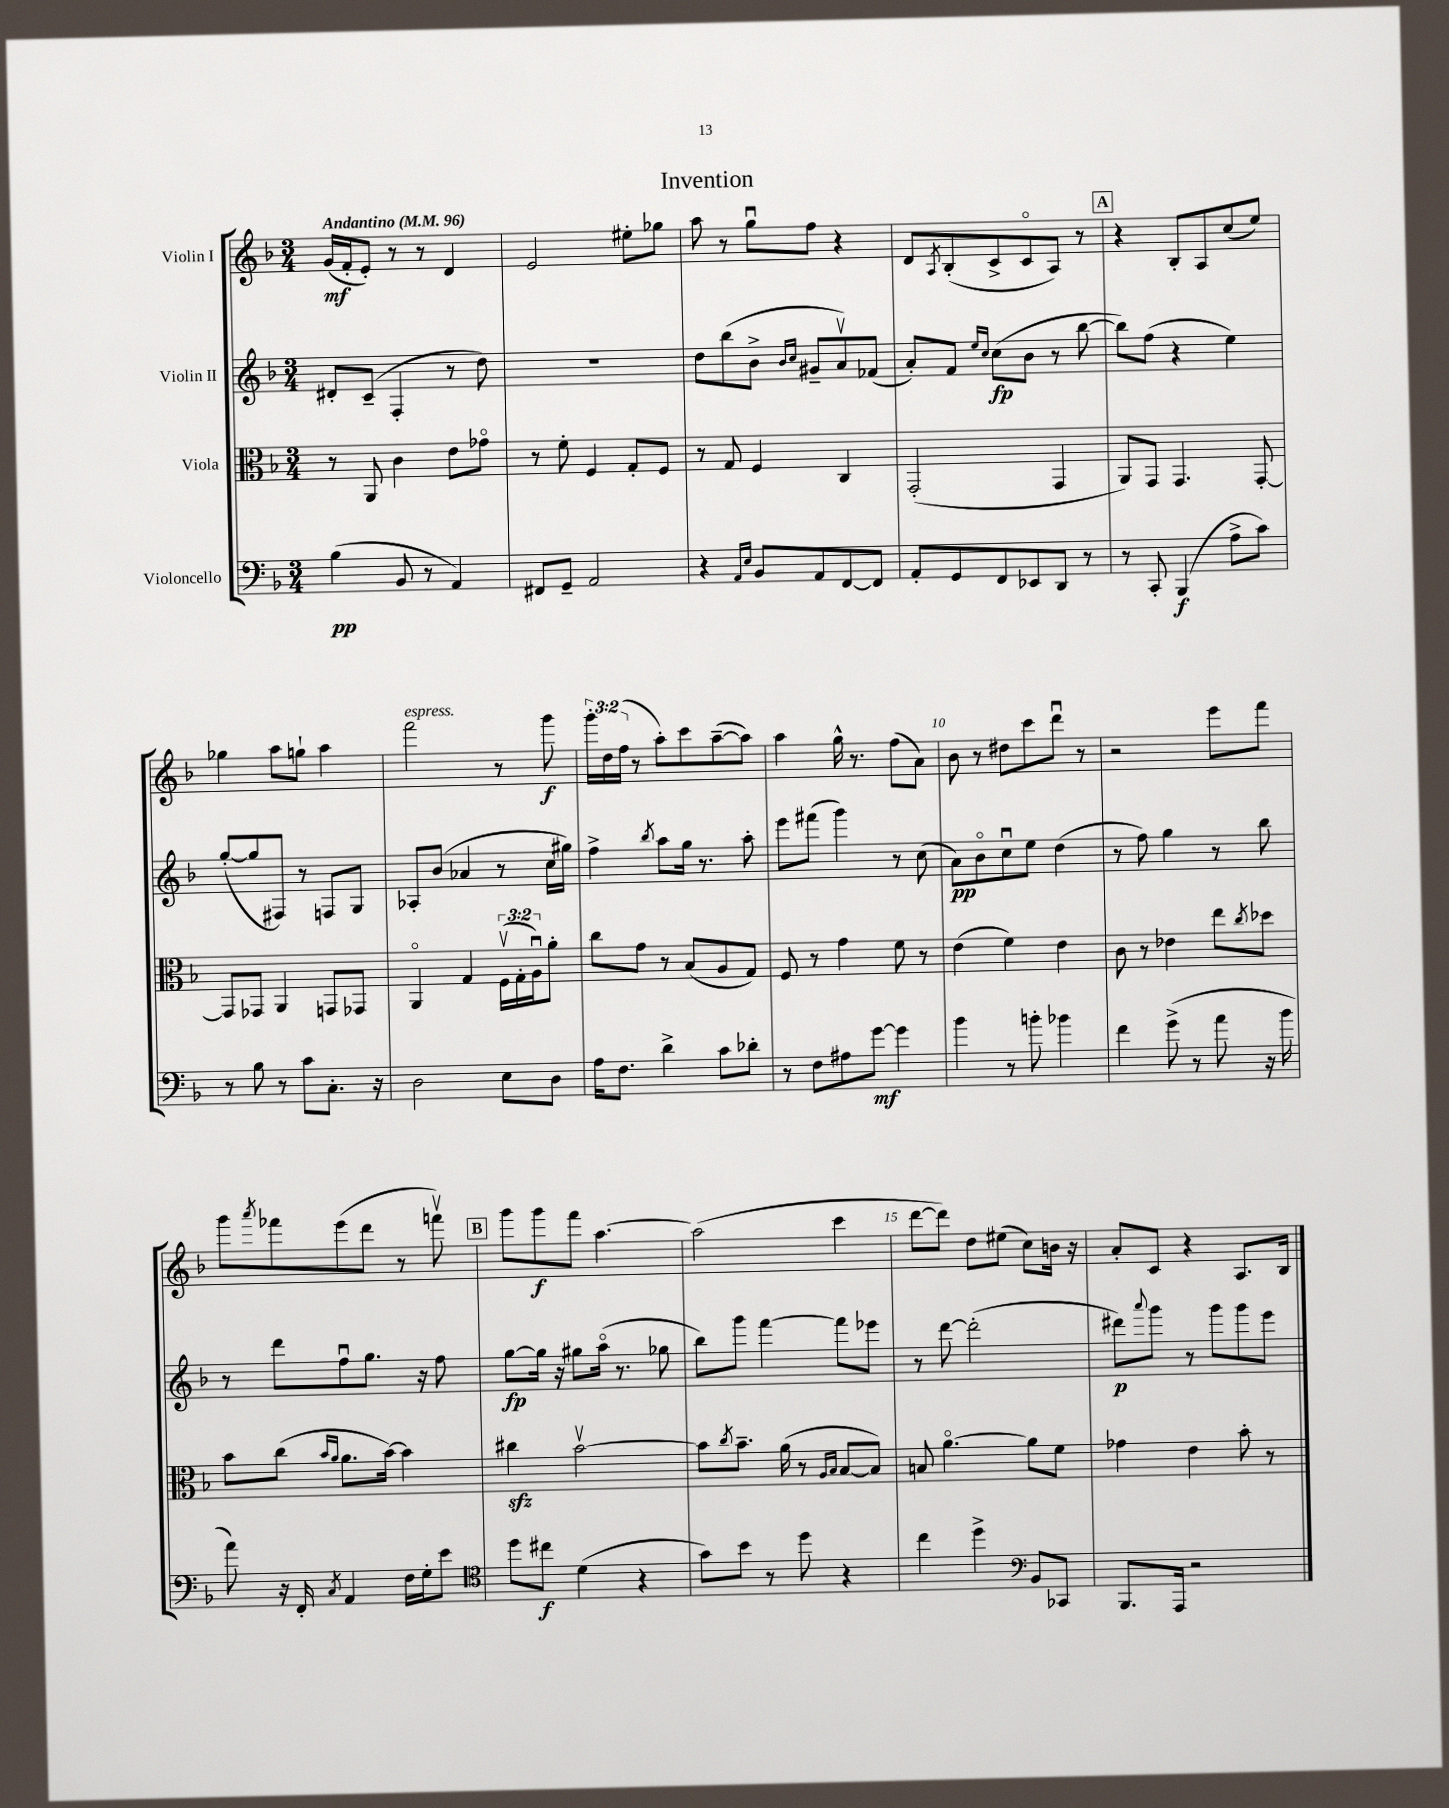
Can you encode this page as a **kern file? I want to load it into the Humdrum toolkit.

**kern	**dynam	**kern	**kern	**dynam	**kern	**dynam
*part4	*part4	*part3	*part2	*part2	*part1	*part1
*staff4	*staff4	*staff3	*staff2	*staff2	*staff1	*staff1
*I"Violoncello	*	*I"Viola	*I"Violin II	*	*I"Violin I	*
*clefF4	*	*clefC3	*clefG2	*	*clefG2	*
*k[b-]	*	*k[b-]	*k[b-]	*	*k[b-]	*
*M3/4	*	*M3/4	*M3/4	*	*M3/4	*
*MM96	*	*MM96	*MM96	*	*MM96	*
=1	=1	=1	=1	=1	=1	=1
!	!	!	!	!	!LO:TX:a:B:t=Andantino	!
(4B-\	pp	8r	8d#X'/L	.	(16g/LL	mf
.	.	.	.	.	16f'/J	.
.	.	8AA/	(8c~/J	.	8e'/J)	.
8BB-/	.	4c\	4F'/	.	8r	.
8r	.	.	.	.	8r	.
4AA/)	.	8e\L	8r	.	4d/	.
.	.	8g-X\J	8dd\)	.	.	.
=2	=2	=2	=2	=2	=2	=2
8FF#X/L	.	8r	2.r	.	2e/	.
8GG~/J	.	8f'\	.	.	.	.
2AA/	.	4F/	.	.	.	.
.	.	8G'/L	.	.	8ee#X'\L	.
.	.	8F/J	.	.	8gg-X\J	.
=3	=3	=3	=3	=3	=3	=3
4r	.	8r	8dd\L	.	8aa\	.
.	.	8G/	(8bb-\	.	8r	.
16qqAA/LL	.	.	.	.	.	.
16qqE/JJ	.	.	.	.	.	.
8BB-/L	.	4F/	8b-^\J	.	8ggu\L	.
.	.	.	16qqb-/LL	.	.	.
.	.	.	16qqcc/JJ	.	.	.
8AA/	.	.	8g#X~/L	.	8ff\J	.
[8FF/	.	4C/	8av/)	.	4r	.
8FF/J]	.	.	(8f-X/J	.	.	.
=4	=4	=4	=4	=4	=4	=4
8AA'/L	.	(2GG'/	8a'/L)	.	8d/L	.
.	.	.	.	.	8qA/	.
8GG/	.	.	8f/J	.	(8B-'/	.
.	.	.	16qqee/LL	.	.	.
.	.	.	16qqcc/JJ	.	.	.
8FF/	.	.	(8cc\L	fp	8c^/	.
8EE-X/	.	.	8b-\J	.	8c/	.
8DD/J	.	4GG/	8r	.	8A/J)	.
8r	.	.	[8bb-\	.	8r	.
!!LO:REH:place=s1:t=A
=5	=5	=5	=5	=5	=5	=5
8r	.	8AA/L)	8bb-\L])	.	4r	.
8CC'/	.	8GG/J	(8ff\J	.	.	.
(4BBB-/	f	4.GG/	4r	.	8B-'/L	.
.	.	.	.	.	8A/	.
8A^\L	.	.	4ee\)	.	(8cc/	.
8c\J)	.	[8GG'/	.	.	8ee/J)	.
!!LO:LB:g=z
=6	=6	=6	=6	=6	=6	=6
8r	.	8GG/L]	([8gg'/L	.	4gg-X\	.
8B-\	.	8GG-X/J	8gg/]	.	.	.
8r	.	4AA/	8F#X/J)	.	8aa\L	.
8c\L	.	.	8r	.	8ggn`\J	.
8.C'\J	.	8GGn/L	8Fn/L	.	4aa\	.
.	.	8GG-X/J	8G/J	.	.	.
16r	.	.	.	.	.	.
=7	=7	=7	=7	=7	=7	=7
!	!	!	!	!	!LO:TX:a:i:t=espress.	!
2D\	.	4AA/	8A-X'/L	.	2fff\	.
.	.	.	(8b-/J	.	.	.
.	.	4G/	4a-X/	.	.	.
8E\L	.	(24Fv\LL	8r	.	8r	.
.	.	24G'\	.	.	.	.
.	.	24Au\J)	.	.	.	.
8D\J	.	8a'\J	16cc\LL	.	8ggg\	f
.	.	.	16gg#X\JJ)	.	.	.
=8	=8	=8	=8	=8	=8	=8
16A\KL	.	8cc\L	4ff^\	.	24ggg'\LL	.
.	.	.	.	.	24dd\	.
8.F\J	.	.	.	.	.	.
.	.	.	.	.	(24ff\JJ	.
.	.	8g\J	.	.	8r	.
.	.	.	8qbb-/	.	.	.
4d^\	.	8r	8aa\L	.	8aa'\L)	.
.	.	(8B-/L	16gg\Jk	.	8ccc\	.
.	.	.	8.r	.	.	.
8c\L	.	8A/	.	.	([8aa~\	.
8d-X'\J	.	8G/J)	8aa'\	.	8aa\J])	.
=9	=9	=9	=9	=9	=9	=9
8r	.	8F/	8eee\L	.	4aa\	.
8F\L	.	8r	(8fff#X\J	.	.	.
8A#X\	.	4g\	4ggg\)	.	16gg^^\	.
.	.	.	.	.	8.r	.
[8g\J	mf	.	.	.	.	.
4g\]	.	8f\	8r	.	(8ff\L	.
.	.	8r	(8cc\	.	8a\J)	.
=10	=10	=10	=10	=10	=10	=10
4b-\	.	(4e\	8a\L)	pp	8b-\	.
.	.	.	8b-\	.	8r	.
8r	.	4f\)	8ccu\	.	8dd#X\L	.
8bn'\	.	.	8ee\J	.	8ccc\	.
4b-X\	.	4e\	(4dd\	.	8dddu\J	.
.	.	.	.	.	8r	.
=11	=11	=11	=11	=11	=11	=11
4f\	.	8c\	8r	.	2r	.
.	.	8r	8ff\)	.	.	.
(8g^\	.	4e-X\	4gg\	.	.	.
8r	.	.	.	.	.	.
8a\	.	8ee\L	8r	.	8eee\L	.
.	.	8qcc/	.	.	.	.
16r	.	8dd-X\J	8bb-\	.	8fff\J	.
16b-\	.	.	.	.	.	.
!!LO:LB:g=z
=12	=12	=12	=12	=12	=12	=12
8a\)	.	8b-\L	8r	.	8ggg\L	.
.	.	.	.	.	8qaaa/	.
16r	.	(8cc\J	8ddd\L	.	8fff-X\	.
16FF'/	.	.	.	.	.	.
.	.	16qqb-/LL	.	.	.	.
8qC/	.	16qqa/JJ	.	.	.	.
4AA/	.	8.a\L	8ffu\	.	(8eee\	.
.	.	.	8.gg\J	.	8ddd\J	.
.	.	[16b-\Jk)	.	.	.	.
16F\LL	.	4b-\]	.	.	8r	.
16G'\J	.	.	16r	.	.	.
8e\J	.	.	8ff\	.	8fffnv\)	.
!!LO:REH:place=s1:t=B
=13	=13	=13	=13	=13	=13	=13
*clefC4	*	*	*	*	*	*
8dd\L	.	4cc#Xzz\	[8gg\L	fp	8ggg\L	.
8cc#X\J	f	.	16gg\Jk]	.	8ggg\	f
.	.	.	16r	.	.	.
(4d\	.	[2b-v\	8gg#X\L	.	8fff\J	.
.	.	.	(16aa\Jk	.	[4.aa\	.
.	.	.	8.r	.	.	.
4r	.	.	.	.	.	.
.	.	.	8gg-X\	.	.	.
=14	=14	=14	=14	=14	=14	=14
8g\L)	.	8b-\L]	8bb-\L)	.	(2aa\]	.
.	.	8qcc/	.	.	.	.
8b-\J	.	8.b-~\J	8ggg\J	.	.	.
8r	.	.	[4fff\	.	.	.
.	.	(16a\	.	.	.	.
8dd\	.	8r	.	.	.	.
.	.	16qqA/LL	.	.	.	.
.	.	16qqB-/JJ	.	.	.	.
4r	.	[8B-/L	8fff\L]	.	4ccc\	.
.	.	8B-/J])	8eee-X\J	.	.	.
=15	=15	=15	=15	=15	=15	=15
4cc\	.	8Bn/	8r	.	[8ddd\L	.
.	.	[4.a\	[8ddd\	.	8ddd\J])	.
4dd^\	.	.	(2ddd'\]	.	8dd\L	.
.	.	.	.	.	(8ee#X\J	.
*clefF4	*	*	*	*	*	*
8BB-/L	.	8a\L]	.	.	8cc\L)	.
8CC-X/J	.	8f\J	.	.	16bn\Jk	.
.	.	.	.	.	16r	.
=16	=16	=16	=16	=16	=16	=16
8.BBB-/L	.	4g-X\	8ddd#X\L)	p	8a'/L	.
.	.	.	8qqaaa/	.	.	.
.	.	.	8ggg\J	.	8c/J	.
16AAA/Jk	.	.	.	.	.	.
2r	.	4e\	8r	.	4r	.
.	.	.	8ggg\L	.	.	.
.	.	8b-'\	8ggg\	.	8.A/L	.
.	.	8r	8eee\J	.	.	.
.	.	.	.	.	16B-/Jk	.
==	==	==	==	==	==	==
*-	*-	*-	*-	*-	*-	*-
